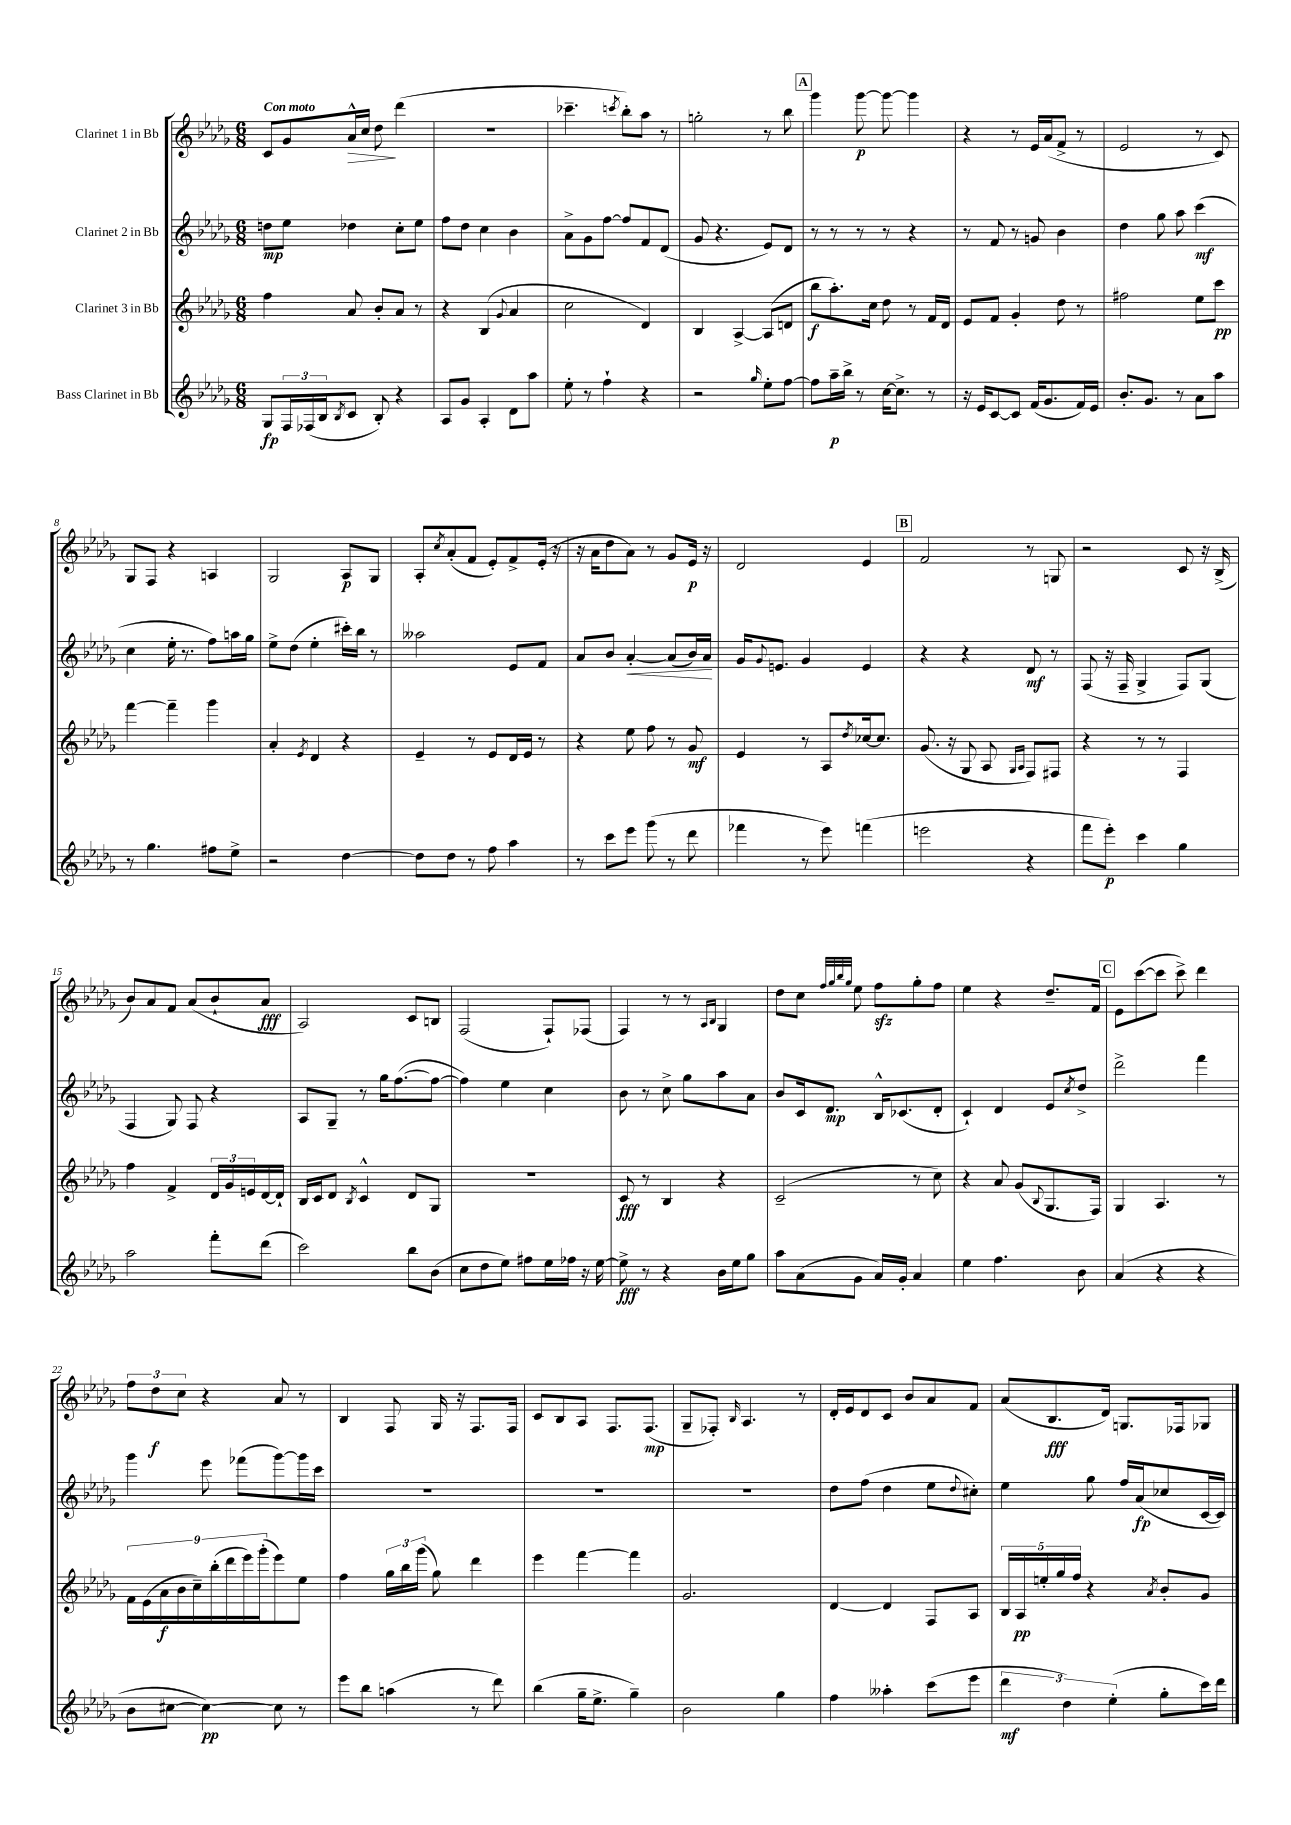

**kern	**dynam	**kern	**dynam	**kern	**dynam	**kern	**dynam
*part4	*part4	*part3	*part3	*part2	*part2	*part1	*part1
*staff4	*staff4	*staff3	*staff3	*staff2	*staff2	*staff1	*staff1
*I"Bass Clarinet in Bb	*	*I"Clarinet 3 in Bb	*	*I"Clarinet 2 in Bb	*	*I"Clarinet 1 in Bb	*
*clefG2	*	*clefG2	*	*clefG2	*	*clefG2	*
*k[b-e-a-d-g-]	*	*k[b-e-a-d-g-]	*	*k[b-e-a-d-g-]	*	*k[b-e-a-d-g-]	*
*M6/8	*	*M6/8	*	*M6/8	*	*M6/8	*
=1	=1	=1	=1	=1	=1	=1	=1
!	!	!	!	!	!	!LO:TX:a:B:t=Con moto	!
8G-/L	fp	4ff\	.	8ddn\L	mp	8c/L	.
24F/L	.	.	.	8ee-\J	.	8g-/	.
(24F-X/	.	.	.	.	.	.	.
24B-/J	.	.	.	.	.	.	.
8qB-/	.	.	.	.	.	.	.
!	!	!	!	!	!	!	!LO:HP:b
8c/J	.	8a-/	.	4dd-X\	.	16a-^^/L	>
.	.	.	.	.	.	16cc/JJ	.
8B-'/)	.	8b-'/L	.	.	.	8dd-\	.
4r	.	8a-/J	.	8cc'\L	.	(4ddd-\	]
.	.	8r	.	8ee-\J	.	.	.
=2	=2	=2	=2	=2	=2	=2	=2
8A-/L	.	4r	.	8ff\L	.	2.r	.
8g-/J	.	.	.	8dd-\J	.	.	.
4A-'/	.	(4B-/	.	4cc\	.	.	.
.	.	8qqg-/	.	.	.	.	.
8d-\L	.	4a-/	.	4b-\	.	.	.
8aa-\J	.	.	.	.	.	.	.
=3	=3	=3	=3	=3	=3	=3	=3
8ee-'\	.	2cc\	.	8a-^\L	.	4.ccc-X~\	.
8r	.	.	.	8g-\	.	.	.
4ff`\	.	.	.	[8ff\J	.	.	.
.	.	.	.	.	.	8qcccn/	.
.	.	.	.	8ff/L]	.	8bb-'\L)	.
4r	.	4d-/)	.	8f/	.	8aa-\J	.
.	.	.	.	(8d-/J	.	8r	.
=4	=4	=4	=4	=4	=4	=4	=4
2r	.	4B-/	.	8g-/	.	2ggn'\	.
.	.	.	.	4.r	.	.	.
.	.	[4A-^/	.	.	.	.	.
16qqgg-/	.	.	.	.	.	.	.
8ee-'\L	.	(8A-/L]	.	8e-/L)	.	8r	.
[8ff\J	.	8dn/J	.	8d-/J	.	8bb-\	.
!!LO:REH:place=s1:t=A
=5	=5	=5	=5	=5	=5	=5	=5
8ff\L]	.	8bb-\L	f	8r	.	4ggg-\	.
16aa-~\L	p	8.aa-'\)	.	8r	.	.	.
16bb-^\JJ	.	.	.	.	.	.	.
8r	.	.	.	8r	.	[8ggg-\	p
.	.	16cc\Jk	.	.	.	.	.
[16cc\KL	.	8dd-\	.	8r	.	8ggg-\_	.
8.cc^\J]	.	.	.	.	.	.	.
.	.	8r	.	4r	.	4ggg-\]	.
8r	.	16f/LL	.	.	.	.	.
.	.	16d-/JJ	.	.	.	.	.
=6	=6	=6	=6	=6	=6	=6	=6
16r	.	8e-/L	.	8r	.	4r	.
16e-/KL	.	.	.	.	.	.	.
[8c/	.	8f/J	.	8f/	.	.	.
8c/J]	.	4g-'/	.	8r	.	8r	.
(16f/KL	.	.	.	8gn/	.	16e-/LL	.
8.g-/	.	.	.	.	.	(16a-/J	.
.	.	8dd-\	.	4b-\	.	8f^/J	.
16f/L)	.	8r	.	.	.	8r	.
16e-/JJ	.	.	.	.	.	.	.
=7	=7	=7	=7	=7	=7	=7	=7
8.b-'/L	.	2ff#X\	.	4dd-\	.	2e-/	.
8.g-/J	.	.	.	.	.	.	.
.	.	.	.	8gg-\	.	.	.
8r	.	.	.	8aa-\	.	.	.
8a-\L	.	8ee-\L	.	(4ccc\	mf	8r	.
8aa-\J	.	8ccc\J	pp	.	.	8c/)	.
!!LO:LB:g=z
=8	=8	=8	=8	=8	=8	=8	=8
8r	.	[4fff\	.	4cc\	.	8G-/L	.
4.gg-\	.	.	.	.	.	8F/J	.
.	.	4fff~\]	.	16ee-'\	.	4r	.
.	.	.	.	8.r	.	.	.
8ff#X\L	.	4ggg-\	.	8ff\L)	.	4An/	.
8ee-^\J	.	.	.	16aan\L	.	.	.
.	.	.	.	16gg-\JJ	.	.	.
=9	=9	=9	=9	=9	=9	=9	=9
2r	.	4a-'/	.	8ee-^\L	.	2G-/	.
.	.	.	.	(8dd-\J	.	.	.
.	.	8qe-/	.	.	.	.	.
.	.	4d-/	.	4ee-'\	.	.	.
[4dd-\	.	4r	.	16ccc#X'\LL)	.	8A-/L	p
.	.	.	.	16bb-\JJ	.	.	.
.	.	.	.	8r	.	8G-/J	.
=10	=10	=10	=10	=10	=10	=10	=10
8dd-\L]	.	4e-~/	.	2aa--X\	.	8A-'/L	.
.	.	.	.	.	.	8qcc/	.
8dd-\J	.	.	.	.	.	(8a-'/	.
8r	.	8r	.	.	.	8f/J	.
8ff\	.	8e-/L	.	.	.	8e-'/L)	.
4aa-\	.	16d-/L	.	8e-/L	.	8f^/	.
.	.	16e-/JJ	.	.	.	.	.
.	.	8r	.	8f/J	.	(16e-'/Jk	.
.	.	.	.	.	.	16r	.
=11	=11	=11	=11	=11	=11	=11	=11
8r	.	4r	.	8a-/L	.	16r	.
.	.	.	.	.	.	16a-\KL	.
8ccc\L	.	.	.	8b-/J	.	8dd-\	.
!	!	!	!	!	!LO:HP:b	!	!
8eee-\J	.	8ee-\	.	[4a-'/	<	8a-\J)	.
(8ggg-\	.	8ff\	.	.	.	8r	.
8r	.	8r	.	(8a-/L]	.	8g-/L	.
8ddd-\	.	8g-/	mf	16b-/L)	.	16e-/Jk	p
.	.	.	.	16a-/JJ	.	16r	.
.	.	.	.	.	[	.	.
=12	=12	=12	=12	=12	=12	=12	=12
4fff-X\	.	4e-/	.	16g-/KL	.	2d-/	.
.	.	.	.	8qqg-/	.	.	.
.	.	.	.	8.en/J	.	.	.
8r	.	8r	.	4g-/	.	.	.
8eee-\)	.	8A-/L	.	.	.	.	.
.	.	8qdd-/	.	.	.	.	.
(4fffn\	.	[16cc-X/k	.	4e/	.	4e-/	.
.	.	8.cc-/J]	.	.	.	.	.
!!LO:REH:place=s1:t=B
=13	=13	=13	=13	=13	=13	=13	=13
2eeen\	.	(8.g-/	.	4r	.	2f/	.
.	.	16r	.	.	.	.	.
.	.	8G-/	.	4r	.	.	.
.	.	8A-/	.	.	.	.	.
.	.	16qqG-/LL	.	.	.	.	.
.	.	16qqA-/JJ	.	.	.	.	.
4r	.	8F/L)	.	8d-/	mf	8r	.
.	.	8F#X/J	.	8r	.	8Gn/	.
=14	=14	=14	=14	=14	=14	=14	=14
8fff\L	.	4r	.	(8F/	.	2r	.
8eee-'\J)	p	.	.	16r	.	.	.
.	.	.	.	16F~/	.	.	.
4ccc\	.	8r	.	4G-^/	.	.	.
.	.	8r	.	.	.	.	.
4gg-\	.	4F/	.	8F/L)	.	8c/	.
.	.	.	.	(8G-/J	.	16r	.
.	.	.	.	.	.	(16B-^/	.
!!LO:LB:g=z
=15	=15	=15	=15	=15	=15	=15	=15
2aa-\	.	4ff\	.	4F/	.	8b-/L)	.
.	.	.	.	.	.	8a-/	.
.	.	4f^/	.	8G-/)	.	8f/J	.
.	.	.	.	8F/	.	(8a-/L	.
8fff'\L	.	24d-/LL	.	4r	.	8b-`/	.
.	.	24g-/	.	.	.	.	.
.	.	24en/	.	.	.	.	.
(8ddd-\J	.	[16d-/	.	.	.	8a-/J	fff
.	.	16d-`/JJ]	.	.	.	.	.
=16	=16	=16	=16	=16	=16	=16	=16
2ccc\)	.	16B-/LL	.	8A-/L	.	2A-/)	.
.	.	16c/J	.	.	.	.	.
.	.	8d-/J	.	8G-~/J	.	.	.
.	.	8qB-/	.	.	.	.	.
.	.	4c^^/	.	8r	.	.	.
.	.	.	.	16gg-\KL	.	.	.
.	.	.	.	([8.ff\	.	.	.
8bb-\L	.	8d-/L	.	.	.	8c/L	.
(8b-\J	.	8G-/J	.	8ff\J_	.	8Bn/J	.
=17	=17	=17	=17	=17	=17	=17	=17
8cc\L	.	2.r	.	4ff\])	.	(2F/	.
8dd-\	.	.	.	.	.	.	.
8ee-\J)	.	.	.	4ee-\	.	.	.
8ff#X\L	.	.	.	.	.	.	.
16ee-\L	.	.	.	4cc\	.	8F`/L)	.
16ff-X\JJ	.	.	.	.	.	.	.
16r	.	.	.	.	.	(8F-X/J	.
[16ee-\	.	.	.	.	.	.	.
=18	=18	=18	=18	=18	=18	=18	=18
8ee-^\]	fff	8c/	fff	8b-\	.	4F/)	.
8r	.	8r	.	8r	.	.	.
4r	.	4B-/	.	8cc^\	.	8r	.
.	.	.	.	8gg-\L	.	8r	.
.	.	.	.	.	.	16qqA-/LL	.
.	.	.	.	.	.	16qqB-/JJ	.
16b-\LL	.	4r	.	8aa-\	.	4G-/	.
16ee-\J	.	.	.	.	.	.	.
8gg-\J	.	.	.	8a-\J	.	.	.
=19	=19	=19	=19	=19	=19	=19	=19
8aa-\L	.	(2c~/	.	8b-/L	.	8dd-\L	.
(8a-\	.	.	.	16c/k	.	8cc\J	.
.	.	.	.	8.d-/J	mp	.	.
.	.	.	.	.	.	32qqff/LLL	.
.	.	.	.	.	.	32qqgg-/	.
.	.	.	.	.	.	32qqbb-/	.
.	.	.	.	.	.	32qqgg-/JJJ	.
8g-\J	.	.	.	.	.	8ee-\	.
16a-/LL)	.	.	.	16B-^^/KL	.	8ffzz\L	.
16g-'/JJ	.	.	.	(8.c-X/	.	.	.
4a-/	.	8r	.	.	.	8gg-'\	.
.	.	8cc\)	.	8d-'/J	.	8ff\J	.
=20	=20	=20	=20	=20	=20	=20	=20
4ee-\	.	4r	.	4c`/)	.	4ee-\	.
4.ff\	.	8a-/	.	4d-/	.	4r	.
.	.	(8g-/L	.	.	.	.	.
.	.	8qqB-/	.	.	.	.	.
.	.	8.G-/	.	8e-/L	.	8.dd-~/L	.
.	.	.	.	8qcc/	.	.	.
8b-\	.	.	.	8dd-^/J	.	.	.
.	.	16F/Jk)	.	.	.	16f/Jk	.
!!LO:REH:place=s1:t=C
=21	=21	=21	=21	=21	=21	=21	=21
(4a-/	.	4G-/	.	2ddd-^\	.	8e-\L	.
.	.	.	.	.	.	([8ccc\	.
4r	.	4.A-/	.	.	.	8ccc\J]	.
.	.	.	.	.	.	8ccc^\)	.
4r	.	.	.	4fff\	.	4ddd-\	.
.	.	8r	.	.	.	.	.
!!LO:LB:g=z
=22	=22	=22	=22	=22	=22	=22	=22
8b-\L	.	18f\LL	.	4ggg-\	.	12ff\L	.
.	.	(18e-\	.	.	.	.	.
.	.	.	.	.	.	12dd-\	f
.	.	18a-\	f	.	.	.	.
[8cc#X\J	.	.	.	.	.	.	.
.	.	18b-\	.	.	.	12cc\J	.
.	.	18cc~\)	.	.	.	.	.
4cc#\_)	pp	.	.	8eee-\	.	4r	.
.	.	(18bb-'\	.	.	.	.	.
.	.	18ddd-\	.	.	.	.	.
.	.	.	.	(8fff-X\L	.	.	.
.	.	18eee-\)	.	.	.	.	.
.	.	(18ggg-'\J	.	.	.	.	.
8cc#\]	.	8eee-\)	.	[8ggg-\)	.	8a-/	.
8r	.	8ee-\J	.	16ggg-\L]	.	8r	.
.	.	.	.	16ccc\JJ	.	.	.
=23	=23	=23	=23	=23	=23	=23	=23
8eee-\L	.	4ff\	.	2.r	.	4B-/	.
8bb-\J	.	.	.	.	.	.	.
(4aan\	.	24gg-\LL	.	.	.	8F/	.
.	.	24bb-\	.	.	.	.	.
.	.	(24ggg-\JJ	.	.	.	.	.
.	.	8gg-\)	.	.	.	16G-/	.
.	.	.	.	.	.	16r	.
8r	.	4ddd-\	.	.	.	8.F/L	.
8ddd-\)	.	.	.	.	.	.	.
.	.	.	.	.	.	16F/Jk	.
=24	=24	=24	=24	=24	=24	=24	=24
(4bb-\	.	4eee-\	.	2.r	.	8c/L	.
.	.	.	.	.	.	8B-/	.
16gg-~\KL	.	[4fff\	.	.	.	8A-/J	.
8.ee-^\J	.	.	.	.	.	.	.
.	.	.	.	.	.	8.F/L	.
4gg-~\)	.	4fff\]	.	.	.	.	.
.	.	.	.	.	.	(8.F/J	mp
=25	=25	=25	=25	=25	=25	=25	=25
2b-\	.	2.g-/	.	2.r	.	8G-~/L	.
.	.	.	.	.	.	8F-X'/J)	.
.	.	.	.	.	.	16qqB-/	.
.	.	.	.	.	.	4.A-/	.
4gg-\	.	.	.	.	.	.	.
.	.	.	.	.	.	8r	.
=26	=26	=26	=26	=26	=26	=26	=26
4ff\	.	[4d-/	.	8dd-\L	.	16d-'/LL	.
.	.	.	.	.	.	16e-/J	.
.	.	.	.	(8ff\J	.	8d-/	.
4aa--X'\	.	4d-/]	.	4dd-\	.	8c/J	.
.	.	.	.	.	.	8b-/L	.
(8ccc\L	.	8F/L	.	8ee-\L	.	8a-/	.
.	.	.	.	8qqdd-/	.	.	.
8eee-\J	.	8A-/J	.	8cc#X'\J)	.	8f/J	.
=27	=27	=27	=27	=27	=27	=27	=27
6ddd-\	mf	20B-/LL	.	4ee-\	.	(8a-/L	.
.	.	20A-/	pp	.	.	.	.
.	.	20een'/	.	.	.	.	.
.	.	.	.	.	.	8.B-/	fff
.	.	20gg-/	.	.	.	.	.
6dd-\)	.	.	.	.	.	.	.
.	.	20ff/JJ	.	.	.	.	.
.	.	4r	.	8gg-\	.	.	.
.	.	.	.	.	.	16d-/Jk)	.
(6ee-'\	.	.	.	.	.	.	.
.	.	.	.	16ff/LL	.	8.Gn/L	.
.	.	.	.	(16a-/J	fp	.	.
.	.	8qa-/	.	.	.	.	.
8gg-'\L	.	8b-'/L	.	8cc-X/	.	.	.
.	.	.	.	.	.	16F-X/k	.
16ccc\L)	.	8g-/J	.	[16c/L	.	8G-X/J	.
16ddd-\JJ	.	.	.	16c/JJ])	.	.	.
==	==	==	==	==	==	==	==
*-	*-	*-	*-	*-	*-	*-	*-
